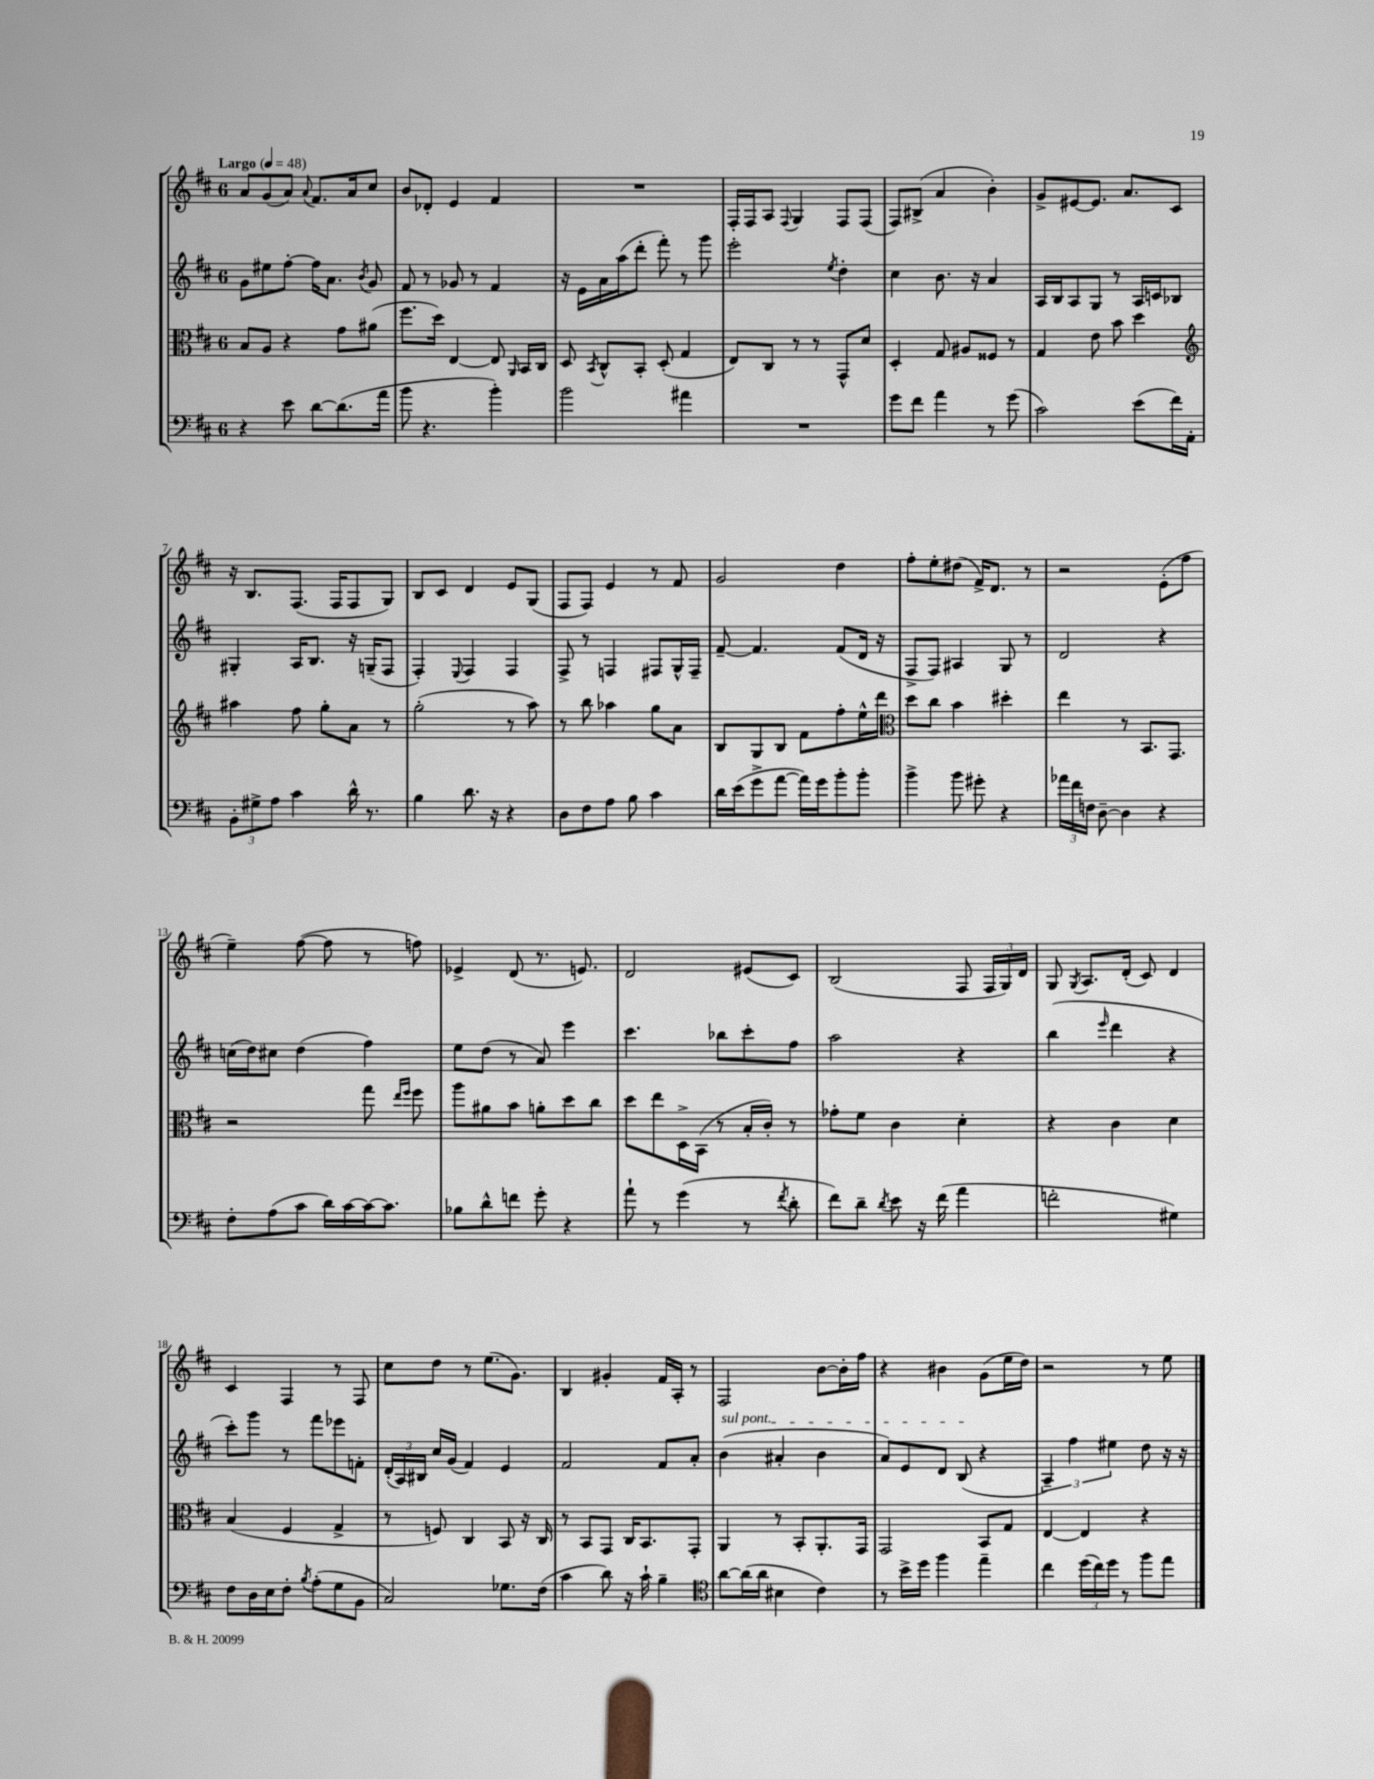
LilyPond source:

<<
\new StaffGroup <<
\new Staff = "s0" {
    \clef treble \key d \major \once \override Staff.TimeSignature.style = #'single-digit \time 6/8 \tempo "Largo" 4 = 48
    \autoBeamOff a'8[ g'8( a'8]) \appoggiatura { a'8 } fis'8.[ a'16 cis''8] |
    b'8[ des'8]-. e'4 fis'4 |
    R2. |
    fis16[-. fis16 a8] \appoggiatura { fis8 } g4 fis8[ fis8]( |
    fis8[) bis8]->( a'4 b'4-.) |
    g'8[-> eis'8~ eis'8.] a'8.[ cis'8] |
    r16 b8.[ fis8.]( fis16[ fis8 g8]) |
    b8[ cis'8] d'4 e'8[ g8]( |
    fis8[ fis8]) e'4 r8 fis'8 |
    g'2 d''4 |
    fis''8[-. e''8-. dis''8]( fis'16[->) d'8.] r8 |
    r2 e'8[-.( fis''8] |
    e''4--) fis''8~( fis''8 r8 f''8) |
    ees'4-> d'8( r8. e'8.) |
    d'2 eis'8[( cis'8]) |
    b2( fis8 \tuplet 3/2 { fis16[ g16) d'16] } |
    g8 \acciaccatura { g8 } a8.[ d'16]-.( cis'8) d'4 |
    cis'4 fis4 r8 fis8 |
    cis''8[ d''8] r8 e''8.[( g'8.]) |
    b4 gis'4-. fis'16[ a16]-. r8 |
    fis2 b'8[~ b'16-. fis''16] |
    r4 bis'4 g'8[( e''16 d''16]) |
    r2 r8 e''8 \bar "|." |
}
\new Staff = "s1" {
    \clef treble \key d \major \once \override Staff.TimeSignature.style = #'single-digit \time 6/8
    \autoBeamOff g'8[ eis''8 fis''8]~-. fis''16[ a'8.] \acciaccatura { b'8 } g'8 |
    fis'8 r8 ges'8 r8 fis'4 |
    r16 e'16[ a'16 a''16( d'''8]-. fis'''8-.) r8 g'''8 |
    e'''2-. \acciaccatura { e''8 } d''4-. |
    cis''4 b'8. r16 a'4 |
    a16[ b16 a8 g8] r8 a16[ c'16 bes8] |
    gis4-. a16[ b8.] r16 g16[--( fis8] |
    fis4-.) \appoggiatura { e8 } fis4 fis4 |
    fis8-> r8 f4 fis8[ g16-^ fis16]-- |
    fis'8~-- fis'4. fis'8[( d'16] r16 |
    fis8[-> fis8]) ais4 g8 r8 |
    d'2 r4 |
    c''16[( d''16) cis''8] d''4( fis''4) |
    e''8[ d''8]( r8 a'8) e'''4 |
    cis'''4. bes''8[ cis'''8-. fis''8] |
    a''2 r4 |
    b''4( \grace { e'''16 } d'''4 r4 |
    cis'''8[-.) g'''8] r8 fis'''8[ ees'''8 f'8]-. |
    \tuplet 3/2 { d'16[-.( a16) bis16] } cis''16[ g'16]( fis'4) e'4 |
    fis'2 fis'8[ a'8]-. |
    \once \override TextSpanner.bound-details.left.text = \markup { \italic "sul pont." } b'4\startTextSpan( ais'4-. b'4 |
    a'8[) e'8 d'8] b8\stopTextSpan( r4 |
    \tuplet 3/2 { a4--) fis''4 eis''4 } d''8 r16 r16 \bar "|." |
}
\new Staff = "s2" {
    \clef alto \key d \major \once \override Staff.TimeSignature.style = #'single-digit \time 6/8
    \autoBeamOff b8[ a8] r4 g'8[ ais'8]( |
    fis''8.[ d''16]) e4~ e8 \grace { a,16 } b,16[ cis16] |
    d8 \acciaccatura { b,8 } cis8[-^ b,8]-. d8-.( g4 |
    e8[) cis8] r8 r8 g,8[-^ d'8] |
    d4-. g8 ais8[ fisis8] r8 |
    g4 e'8 b'8 d''4 |
    \clef treble ais''4 fis''8 g''8[-. a'8] r8 |
    g''2-.( r8 a''8) |
    r8 b''8 aes''4 g''8[ a'8] |
    b8[ g8 b8] fis'8[ fis''8-. e''16-^ d'''16] |
    \clef alto d''8[ cis''8] b'4 dis''4-. |
    e''4 r8 b,8.[ g,8.] |
    r2 g''8 \grace { e''16[ fis''16] } fis''8 |
    a''8[ ais'8 b'8] a'8[-. d''8 cis''8] |
    d''8[ e''8 d16-> b,16]( r8 b16[-. cis'16]-.) r8 |
    ges'8[-. fis'8] cis'4 d'4-. |
    r4 cis'4 d'4 |
    b4( fis4 g4-> |
    r8 f8) cis4 b,8 r16 cis16 |
    r8 b,8[ g,8] cis16[ b,8. g,8]-. |
    a,4 r8 b,8[-. a,8.-. g,16] |
    g,2 b,8[ g8] |
    e4~ e4 r4 \bar "|." |
}
\new Staff = "s3" {
    \clef bass \key d \major \once \override Staff.TimeSignature.style = #'single-digit \time 6/8
    \autoBeamOff r4 e'8 d'8[~ d'8.( a'16] |
    b'8 r4. b'4-.) |
    b'2 ais'4 |
    R2. |
    g'8[ fis'8] a'4 r8 g'8( |
    cis'2) e'8[( fis'16) a,16]-. |
    \tuplet 3/2 { b,8[-. gis8-> a8] } cis'4 d'16-^ r8. |
    b4 d'8. r16 r4 |
    d8[ fis8 a8] b8 cis'4 |
    d'16[ e'16( g'8-> a'8]~ a'16[) g'16 b'8-. b'8]-. |
    b'4-> b'8 gis'8-. r4 |
    \tuplet 3/2 { aes'16[ fis'16 f16] } d8~-- d4 r4 |
    fis8[-. a8( cis'8] d'16[) cis'16~ cis'16~ cis'8.] |
    bes8[ d'8-^ f'8] g'8-. r4 |
    a'8-! r8 g'4( r8 \acciaccatura { fis'8 } d'8-. |
    fis'8[) d'8]-- \acciaccatura { d'8 } e'8 r16 fis'16( a'4 |
    f'2-. gis4) |
    fis8[ d16 e16 fis8]-. \acciaccatura { b8 } a8[-.( g8 b,8] |
    cis2) ges8.[ fis16]( |
    cis'4 d'8) r16 cis'16-! b4-- |
    \clef tenor a'8[~ a'16( a'16] bis4 cis'4) |
    r8 b'16[-> d''16] fis''4 e''4-- |
    cis''4 \tuplet 3/2 { d''16[( cis''16) d''16] } r8 fis''8[ e''8] \bar "|." |
}
>>
>>
